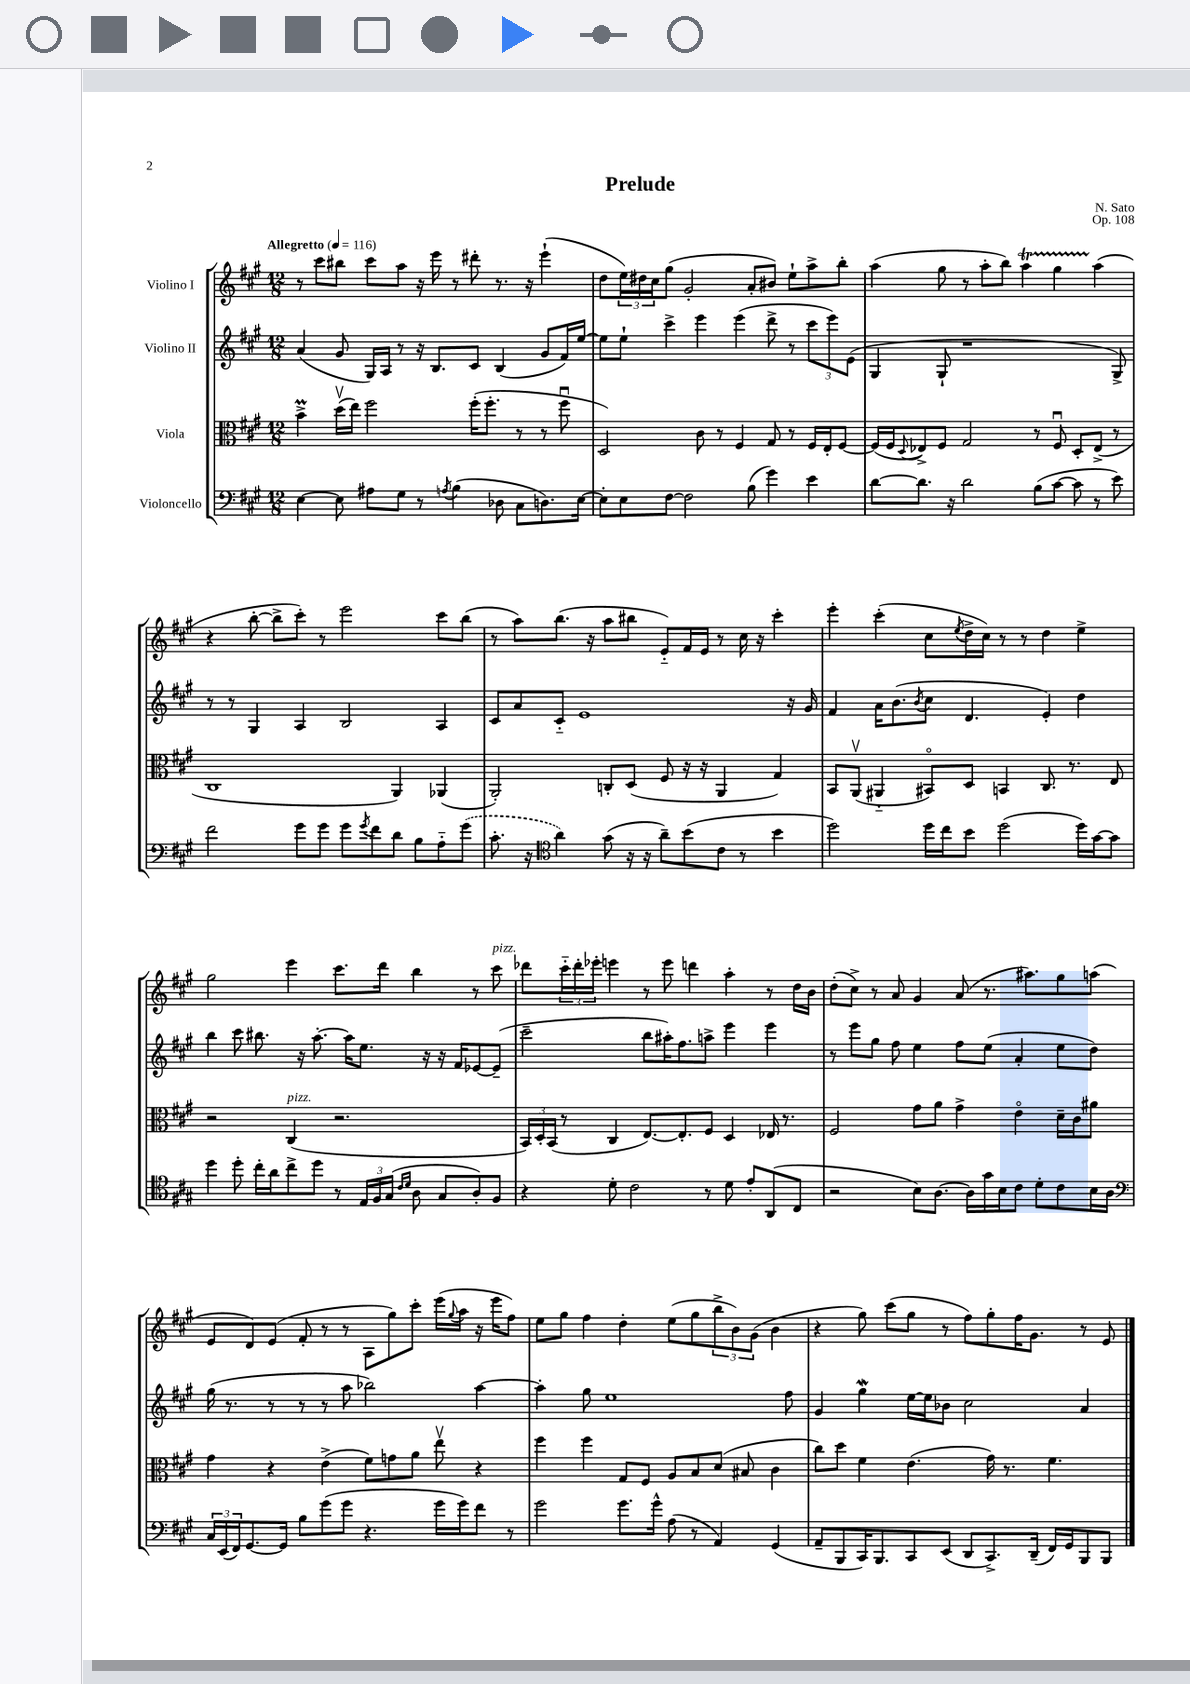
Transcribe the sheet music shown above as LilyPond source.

\header { title = "Prelude" composer = "N. Sato" opus = "Op. 108" }
<<
\new StaffGroup <<
\new Staff = "s0" \with { instrumentName = "Violino I" } {
    \clef treble \key a \major \numericTimeSignature \time 12/8 \tempo "Allegretto" 4 = 116
    r8 cis'''8 bis''8 cis'''8 a''8 r16 e'''16 r8 dis'''8-. r8. r16 e'''4-!( |
    d''8 \tuplet 3/2 { e''16) dis''16 cis''16 } gis''8( gis'2-. a'8-. bis'8) e''8-! a''8-> b''8-. |
    a''4( gis''8 r8 a''8-. b''8) a''4\startTrillSpan gis''4 a''4\stopTrillSpan( |
    r4 b''8~-. b''8-> cis'''8-.) r8 e'''2 cis'''8 b''8( |
    r8 a''8) b''8.( r16 a''8 bis''8 e'8-_) fis'16 e'16 r8 cis''16 r16 cis'''4-. |
    e'''4-. cis'''4-.( cis''8 \acciaccatura { e''8 } d''16-> cis''16) r8 r8 d''4 e''4-> |
    gis''2 e'''4 cis'''8. d'''16 b''4 r8 cis'''8^\markup { \italic "pizz." } |
    des'''8 \tuplet 3/2 { cis'''16-_ des'''16-. ees'''16-. } e'''4 r8 e'''8 d'''4 a''4-. r8 d''16 b'16 |
    d''8-.( cis''8->) r8 a'8 gis'4 a'8( r8. ais''8.) gis''8 a''8( |
    e'8 d'8) e'8( fis'8-. r8 r8 a8 gis''8) cis'''8-. e'''16( \appoggiatura { gis''8 } a''16 r16 e'''16 fis''8) |
    e''8 gis''8 fis''4 d''4-. e''8( gis''8 \tuplet 3/2 { b''8-> b'8) gis'8( } b'4 |
    r4 gis''8) cis'''8( gis''8 r8 fis''8) gis''8-. fis''16 gis'8. r8 e'8 \bar "|." |
}
\new Staff = "s1" \with { instrumentName = "Violino II" } {
    \clef treble \key a \major \numericTimeSignature \time 12/8
    a'4( gis'8 gis16) a16 r8 r16 b8. cis'8 b4( gis'8 fis'16) e''16~ |
    e''8 e''8-! cis'''4-> e'''4 e'''4( d'''8-> r8 \tuplet 3/2 { cis'''8 e'''8) e'8( } |
    gis4 gis8-! r1 gis8->) |
    r8 r8 gis4 a4 b2 a4 |
    cis'8 a'8 cis'8-_ e'1 r16 gis'16 |
    fis'4 a'16 b'8.( \acciaccatura { b'8 } cis''8 d'4. e'4-.) d''4 |
    b''4 cis'''8 bis''8. r16 a''8.~-. a''16 e''8. r16 r16 fis'16 ees'8~ ees'8--( |
    cis'''2-- b''8 ais''16-.) fis''8. a''8-> e'''4 e'''4 |
    r8 e'''8 gis''8 fis''8 e''4 fis''8 e''8( a'4-. e''8 d''8) |
    gis''16( r8. r8 r8 r8 a''8 bes''2) a''4~ |
    a''4-. gis''8 e''1 fis''8 |
    gis'4 gis''4\mordent e''16~ e''16 bes'8 cis''2 a'4 \bar "|." |
}
\new Staff = "s2" \with { instrumentName = "Viola" } {
    \clef alto \key a \major \numericTimeSignature \time 12/8
    b'4->\prall d''16\upbow( e''16) fis''2 fis''16-.( fis''8.-. r8 r8 fis''8\downbow |
    d2) cis'8 r8 fis4 gis8 r8 fis16 e16-. fis8~ |
    fis16( fis16 \appoggiatura { d8 } ees8->) fis8 gis2 r8 fis8\downbow d8-. ees8->( r8 |
    cis1 a,4) aes,4( |
    a,2-.) c8-. d8( fis8 r16 r16 a,4 gis4) |
    b,8 a,8\upbow( ais,4-_ bis,8\flageolet) d8 b,4 cis8. r8. e8 |
    r2 cis4^\markup { \italic "pizz." }( r2. |
    \tuplet 3/2 { b,16) d16-. b,16( } r8 cis4 e8.~) e8.-. fis8 d4 ees16 r8. |
    fis2 gis'8 a'8 gis'4-> e'4\flageolet d'16-- cis'16 ais'8 |
    gis'4 r4 e'4->( fis'8) g'8 a'8 e''8\upbow r4 |
    fis''4 fis''4 gis8 fis8 a8 b8 d'8( bis8 cis'4 |
    cis''8) d''8 fis'4 e'4.( gis'16) r8. fis'4. \bar "|." |
}
\new Staff = "s3" \with { instrumentName = "Violoncello" } {
    \clef bass \key a \major \numericTimeSignature \time 12/8
    e4~ e8 ais8 gis8 r8 \acciaccatura { a8 } b4( des8 cis8 d8.) e16~ |
    e8-. e8 fis8~ fis2 b8( gis'4) e'4 |
    d'8~ d'8. r16 d'2 b8( cis'8~ cis'8 r8 e'8) |
    fis'2 gis'8 gis'8 gis'8 \acciaccatura { gis'8 } fis'8 d'8 b8 a8-_ \once \slurDashed gis'8( |
    cis'8.-. r16 \clef tenor a'4) gis'8( r16 r16 a'8--) b'8( cis'8 r8 b'4 |
    d''2) d''16 cis''16 b'8 d''2( d''16) gis'16~ gis'8 |
    d''4 d''8-. cis''16-. a'16 cis''8-> d''8 r8 \tuplet 3/2 { e16 fis16 gis16( } \grace { cis'16 d'16 } a8 gis8 a8-.) fis8 |
    r4 d'8-. cis'2 r8 d'8 e'8-. a,8( cis8 |
    r2 b8) a8.~ a16 gis'16 b16 cis'8 d'8-. cis'8 b16 a16 |
    \clef bass \tuplet 3/2 { cis16 e,16( fis,16) } gis,8.~ gis,16 b8 gis'8( gis'8 r4. gis'16 gis'16) fis'8 r8 |
    gis'2 gis'8. gis'16-^ a8( r8 a,4) gis,4( |
    a,8-- b,,8 cis,16) b,,8. cis,8 e,8( d,8 cis,8.->) d,16--( fis,16) gis,16 b,,8 b,,8 \bar "|." |
}
>>
>>
\layout { \context { \Score \remove "Bar_number_engraver" } }
